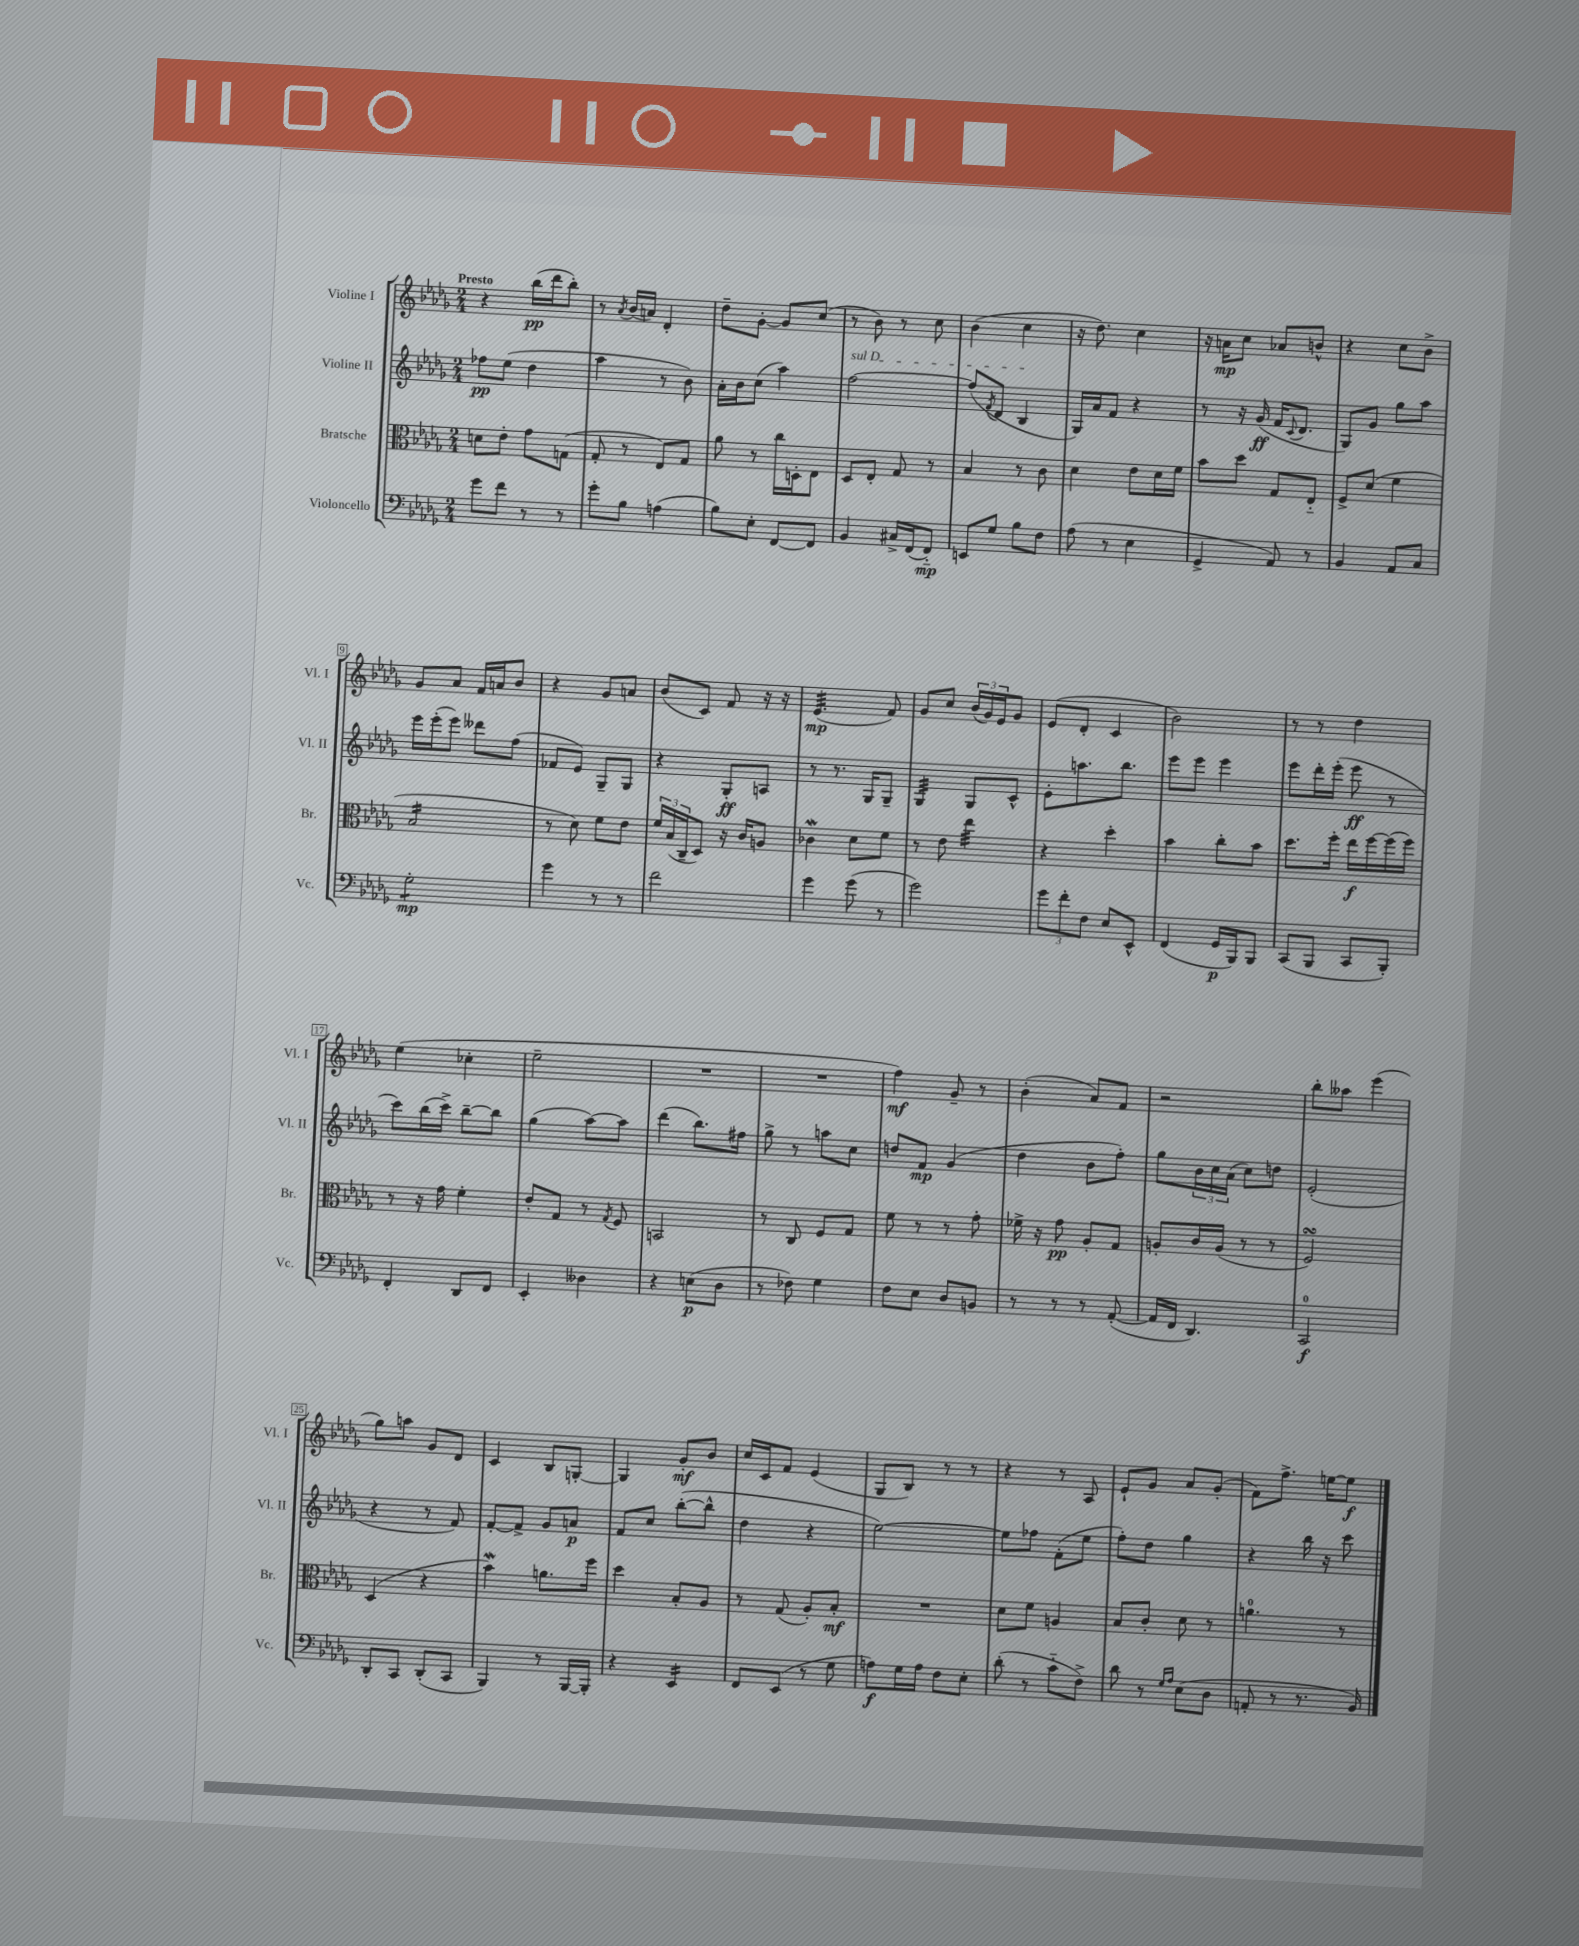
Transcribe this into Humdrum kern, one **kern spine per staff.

**kern	**kern	**kern	**kern
*staff4	*staff3	*staff2	*staff1
*clefF4	*clefC3	*clefG2	*clefG2
*k[b-e-a-d-g-]	*k[b-e-a-d-g-]	*k[b-e-a-d-g-]	*k[b-e-a-d-g-]
*M2/4	*M2/4	*M2/4	*M2/4
8g-	8d	8ff-	4r
8f	8e-'	(8ee-	.
8r	8g-	4dd-	(16bb-
.	.	.	16ddd-
8r	(8G	.	8bb-')
=	=	=	=
8g-'	8G-'	4aa-	8r
.	.	.	8qa-
8B-	8r	.	(16b-
.	.	.	16a)
(4A	8E-)	8r	4d-'
.	8G-	8b-)	.
=	=	=	=
8B-)	8a-	16a-'	8dd-~
.	.	16b-	.
8E-'	8r	(8cc	[8g-'
[8FF	16cc	4aa-)	8g-]
.	16D'	.	.
8FF]	8E-	.	(8cc
=	=	=	=
4BB-	8D-	[2ff	8r
.	8E-'	.	8b-)
16C#^	8G-	.	8r
(16FF	.	.	.
8FF'~)	8r	.	8cc
=	=	=	=
8EE	4B-	(8ff]	(4b-
.	.	8qf	.
8G-	.	8d-	.
8B-	8r	4B-	4cc
8F	8c	.	.
=	=	=	=
(8A-	4d-	16G-)	16r
.	.	16a-	8.dd-)
8r	.	8f	.
4E-	8e-	4r	4cc
.	16d-	.	.
.	16f	.	.
=	=	=	=
4GG-^	8b-	8r	16r
.	.	.	16a
.	8dd-	16r	8cc
.	.	(16g-	.
8AA-)	8G-	16f	8a-
.	.	8qqc	.
.	.	8.d-	.
8r	8E-'~	.	8b^^
=	=	=	=
4BB-	8F^	8G-)	4r
.	(8d-	8g-	.
8AA-	4f	8gg-	8cc
8C	.	8aa-	8b-^
=	=	=	=
2G-'	2B-	16eee-	8g-
.	.	(16eee-'	.
.	.	8eee-)	8a-
.	.	8ddd--	16f
.	.	.	16a
.	.	(8ff	8b-
=	=	=	=
4g-	8r	8f-	4r
.	8d-)	8e-)	.
8r	8f	8G-~	8g-
8r	8e-	8G-	8a
=	=	=	=
2f	24f	4r	(8b-
.	(24B-	.	.
.	24C~	.	.
.	8D-)	.	8c)
.	16r	8G-'	8f
.	16c	.	.
.	8A	8A	16r
.	.	.	16r
=	=	=	=
4g-	4c-	8r	(4.e-
.	.	8.r	.
(8g-	8d-	.	.
.	.	16G-	.
8r	8f	8G-~	8f)
=	=	=	=
2g-)	8r	4G-	8g-
.	8e-	.	8cc
.	4ee-	8G-	(24b-
.	.	.	24g-)
.	.	.	24e-
.	.	8c^^	8g-
=	=	=	=
12g-	4r	8e-'	(8e-
12f'	.	.	.
.	.	8.aa	8d-'
12F	.	.	.
8E-	4dd-'	.	4c
.	.	8.bb-	.
8EE-^^	.	.	.
=	=	=	=
(4FF	4b-	8eee-	2b-)
.	.	8eee-	.
16GG-	8cc'	4eee-	.
16BBB-)	.	.	.
8BBB-	8b-	.	.
=	=	=	=
(8CC	8.dd-	8eee-	8r
8BBB-	.	16ddd-'	8r
.	16ff'	(16eee-'	.
8CC	16ee-	8eee-	4dd-
.	[16ff	.	.
8BBB-')	(16ff]	8r	.
.	16ff)	.	.
=	=	=	=
4FF'	8r	8ccc)	(4ee-
.	16r	(16bb-	.
.	16g-	16ccc^)	.
8DD-	4f'	[8bb-~	4cc-'
8FF	.	8bb-]	.
=	=	=	=
4EE-'	8e-'	(4gg-	2ee-~
.	8G-	.	.
4D--	8r	[8aa-)	.
.	8qG-	.	.
.	8F	8aa-]	.
=	=	=	=
4r	2BB	(4ddd-	2r
(8E	.	8.bb-)	.
8D-	.	.	.
.	.	16ff#	.
=	=	=	=
8r	8r	8gg-^	2r
8F-)	8C	8r	.
4G-	8F	8aa	.
.	8G-	8cc	.
=	=	=	=
8F	8f	8dd	4ff)
8E-	8r	8f	.
8D-	8r	(4g-	8g-~
8BB	8g-'	.	8r
=	=	=	=
8r	16f-^	4dd-	(4b-'
.	16r	.	.
8r	8g-	.	.
8r	8A-'	8b-	8a-)
([8AA-'	8G-	8ff')	8f
=	=	=	=
16AA-]	8A'	8gg-	2r
16FF	.	.	.
4.DD-)	16c	24b-	.
.	.	24cc	.
.	(16A	.	.
.	.	(24a-	.
.	8r	8cc)	.
.	8r	8dd	.
=	=	=	=
2CC	2F)	(2e-'	8bb-'
.	.	.	8aa--
.	.	.	(4eee-
=	=	=	=
8DD-'	(4D-	4r	8gg-)
8CC	.	.	8aa
(8DD-'	4r	8r	8g-
8CC	.	8f)	8d-
=	=	=	=
4BBB-)	4b-)	[8f'	4c
.	.	8f^]	.
8r	8.a	8g-	8B-
[16BBB-	.	8a	[8G'
16BBB-']	16ff	.	.
=	=	=	=
4r	4dd-	8f	4G]
.	.	8cc	.
4EE-	8B-'	([8bb-'	8g-'
.	8A-	8bb-^^]	8b-
=	=	=	=
8FF	8r	4dd-	16cc
.	.	.	16c
(8EE-	(8G-	.	8f
8r	8A-')	4r	(4e-
8G-	8B-'	.	.
=	=	=	=
8A)	2r	[2ee-)	8G-
16G-	.	.	8B-)
16A	.	.	.
8F	.	.	8r
8E-'	.	.	8r
=	=	=	=
(8d-'	8d-	8ee-]	4r
8r	8f	8ff-	.
8c'~	4A	(8f'	8r
8F^)	.	8ee-	8A-
=	=	=	=
8d-	8B-	8ff')	8e-`
8r	8c'	8dd-	8g-
16qqG-	.	.	.
16qqA-	.	.	.
(8E-	8d-	4gg-	8a-
8D-	8r	.	(8g-'
=	=	=	=
8AA'	4.a	4r	8f)
8r	.	.	8.ff^
8.r	.	16bb-	.
.	.	16r	[16ee
.	8r	8ccc	8ee]
16BB-)	.	.	.
==	==	==	==
*-	*-	*-	*-
